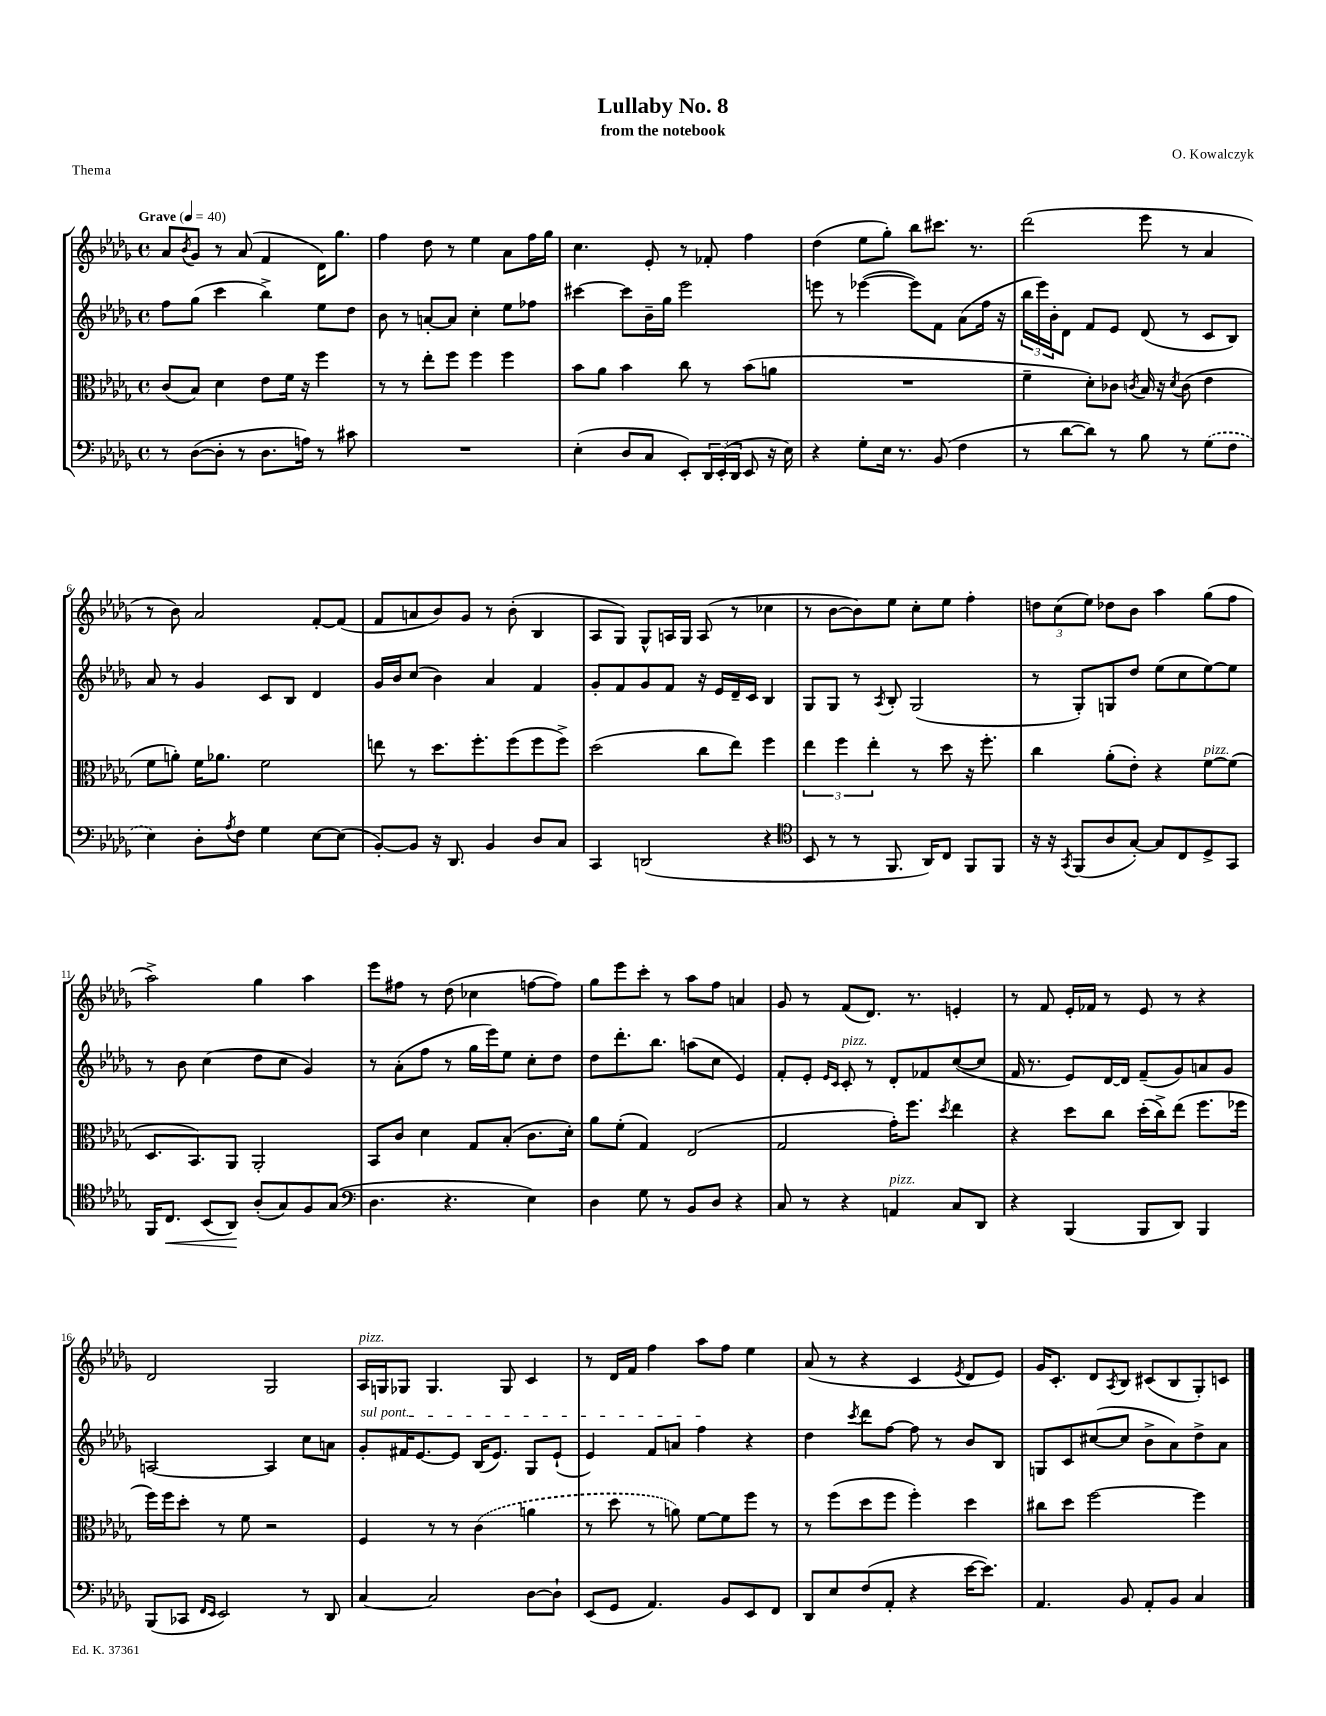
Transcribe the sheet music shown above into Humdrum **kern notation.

**kern	**dynam	**kern	**kern	**kern
*part4	*part4	*part3	*part2	*part1
*staff4	*staff4	*staff3	*staff2	*staff1
*clefF4	*	*clefC3	*clefG2	*clefG2
*k[b-e-a-d-g-]	*	*k[b-e-a-d-g-]	*k[b-e-a-d-g-]	*k[b-e-a-d-g-]
*M4/4	*	*M4/4	*M4/4	*M4/4
*met(c)	*	*met(c)	*met(c)	*met(c)
*MM40	*	*MM40	*MM40	*MM40
=1	=1	=1	=1	=1
!	!	!	!	!LO:TX:a:B:t=Grave
8r	.	(8c/L	8ff\L	8a-/L
.	.	.	.	8qb-/
([8D-\L	.	8B-/J)	(8gg-\J	8g-/J
8D-'\J]	.	4d-\	4ccc\	8r
8r	.	.	.	(8a-/
8.D-\L	.	8e-\L	4bb-^\)	4f/
.	.	16f\Jk	.	.
16An\Jk)	.	16r	.	.
8r	.	4ff\	8ee-\L	16d-\KL)
.	.	.	.	8.gg-\J
8c#X\	.	.	8dd-\J	.
=2	=2	=2	=2	=2
1r	.	8r	8b-\	4ff\
.	.	8r	8r	.
.	.	8ee-'\L	[8an'/L	8dd-\
.	.	8ff\J	8a/J]	8r
.	.	4ff\	4cc'\	4ee-\
.	.	4ff\	8ee-\L	8a-\L
.	.	.	8ff-X\J	16ff\L
.	.	.	.	16gg-\JJ
=3	=3	=3	=3	=3
(4E-'\	.	8b-\L	[4ccc#X\	4.cc\
.	.	8a-\J	.	.
8D-/L	.	4b-\	8ccc#\L]	.
8C/J	.	.	16b-~\L	8e-'/
.	.	.	16gg-\JJ	.
8EE-'/L)	.	8cc\	2eee-\	8r
24DD-/L	.	8r	.	8f-X'/
(24EE-'/	.	.	.	.
24DD-/JJ	.	.	.	.
8EE-/	.	(8b-\L	.	4ff\
16r	.	8an\J	.	.
16E-\)	.	.	.	.
=4	=4	=4	=4	=4
4r	.	1r	8eeen\	(4dd-\
.	.	.	8r	.
8G-'\L	.	.	([4eee-X\	8ee-\L
16E-\Jk	.	.	.	8gg-'\J)
8.r	.	.	.	.
.	.	.	8eee-\L])	8bb-\L
(8BB-/	.	.	8f\J	8.ccc#X\J
4F\	.	.	(8a-\L	.
.	.	.	.	8.r
.	.	.	16ff\Jk	.
.	.	.	16r	.
=5	=5	=5	=5	=5
8r	.	4f~\	24bb-\LL	(2ddd-\
.	.	.	24eee-\)	.
.	.	.	24b-'\J	.
[8d-\L	.	.	8d-\J	.
8d-\J])	.	8d-'\L)	8f/L	.
8r	.	8c-X\J	8e-/J	.
.	.	8qcn/	.	.
8B-\	.	16B-/	(8d-/	8eee-\
.	.	16r	.	.
.	.	8qd-/	.	.
8r	.	(8c\	8r	8r
(8G-\L	.	4e-\	8c/L	4a-/
8F\J	.	.	8B-/J)	.
!!LO:LB:g=z
=6	=6	=6	=6	=6
4E-\)	.	8f\L	8a-/	8r
.	.	8an'\J)	8r	8b-\)
8D-'\L	.	16f\KL	4g-/	2a-/
.	.	8.a-X\J	.	.
8qA-/	.	.	.	.
8F\J	.	.	.	.
4G-\	.	2f\	8c/L	.
.	.	.	8B-/J	.
[8E-\L	.	.	4d-/	[8f'/L
(8E-\J]	.	.	.	(8f/J]
=7	=7	=7	=7	=7
[8BB-'/L)	.	8een\	16g-/LL	8f/L
.	.	.	16b-/J	.
8BB-/J]	.	8r	(8cc/J	8an/
16r	.	8.dd-\L	4b-\)	8b-/)
8.DD-/	.	.	.	.
.	.	.	.	8g-/J
.	.	8.ff'\	.	.
4BB-/	.	.	4a-/	8r
.	.	(8ff\	.	(8b-'\
8D-/L	.	8ff\	4f/	4B-/
8C/J	.	8ff^\J)	.	.
=8	=8	=8	=8	=8
4CC/	.	(2dd-\	8g-'/L	8A-/L
.	.	.	8f/	8G-/J)
(2DDn/	.	.	8g-/	8G-^^/L
.	.	.	8f/J	16An/L
.	.	.	.	16G-/JJ
.	.	8cc\L	16r	(8A/
.	.	.	16e-/LL	.
.	.	8ee-\J)	16d-~/	8r
.	.	.	16c/JJ	.
4r	.	4ff\	4B-/	4cc-X\
=9	=9	=9	=9	=9
*clefC4	*	*	*	*
8BB-/	.	6ee-\	8G-/L	8r
8r	.	.	8G-/J	[8b-\L
.	.	6ff\	.	.
8r	.	.	8r	8b-\])
.	.	6ee-'\	.	.
.	.	.	8qA-/	.
8.FF/	.	.	8B-'/	8ee-\J
.	.	8r	(2G-/	8cc'\L
16AA-/KL)	.	.	.	.
8C/J	.	8dd-\	.	8ee-\J
8FF/L	.	16r	.	4ff'\
.	.	8.ff'\	.	.
8FF/J	.	.	.	.
=10	=10	=10	=10	=10
16r	.	4cc\	8r	12ddn\L
16r	.	.	.	.
.	.	.	.	(12cc\
8qGG-/	.	.	.	.
(8FF/L	.	.	8G-'/L)	.
.	.	.	.	12ee-\J)
8A-/	.	(8a-'\L	8Gn/	8dd-X\L
[8G-'/J)	.	8e-'\J)	8dd-/J	8b-\J
8G-/L]	.	4r	(8ee-\L	4aa-\
8C/	.	.	8cc\	.
!	!	!LO:TX:a:i:t=pizz.	!	!
8D-^/	.	[8f\L	[8ee-\)	(8gg-\L
8GG-/J	.	(8f\J]	8ee-\J]	8ff\J
!!LO:LB:g=z
=11	=11	=11	=11	=11
16FF/KL	.	8.D-/L	8r	2aa-^\)
!	!LO:HP:b	!	!	!
8.C/J	<	.	.	.
.	.	.	8b-\	.
.	.	8.BB-/)	.	.
(8BB-/L	.	.	(4cc\	.
8AA-/J)	.	8AA-/J	.	.
(8A-'/L	[	2AA-'/	8dd-\L	4gg-\
8G-/)	.	.	8cc\J	.
8F/	.	.	4g-/)	4aa-\
(8G-/J	.	.	.	.
=12	=12	=12	=12	=12
*clefF4	*	*	*	*
4.D-\	.	8BB-/L	8r	8eee-\L
.	.	8c/J	(8a-'\L	8ff#X\J
.	.	4d-\	8ff\J	8r
4.r	.	.	8r	(8dd-\
.	.	8G-/L	16gg-\LL	4cc-X\
.	.	.	16eee-\J)	.
.	.	(8B-'/J	8ee-\J	.
4E-\)	.	8.c\L	8cc'\L	[8ffn\L
.	.	.	8dd-\J	8ff\J])
.	.	16d-'\Jk)	.	.
=13	=13	=13	=13	=13
4D-\	.	8a-\L	8dd-\L	8gg-\L
.	.	(8f'\J	8.ddd-'\	8eee-\
8G-\	.	4G-/)	.	8ccc'\J
.	.	.	8.bb-\J	.
8r	.	.	.	8r
8BB-/L	.	(2E-/	(8aan\L	8aa-\L
8D-/J	.	.	8cc\J	8ff\J
4r	.	.	4e-/)	4an/
=14	=14	=14	=14	=14
8C/	.	2G-/	8f'/L	8g-/
8r	.	.	8e-'/J	8r
.	.	.	16qqe-/LL	.
.	.	.	16qqc/JJ	.
!	!	!	!LO:TX:a:i:t=pizz.	!
4r	.	.	8c'/	(8f/L
.	.	.	8r	8.d-/J)
!LO:TX:a:i:t=pizz.	!	!	!	!
4AAn/	.	16g-'\KL)	8d-'/L	.
.	.	8.ff\J	.	8.r
.	.	.	8f-X/	.
.	.	8qdd-/	.	.
8C/L	.	4ee-\	([8cc/	4en'/
8DD-/J	.	.	8cc/J]	.
=15	=15	=15	=15	=15
4r	.	4r	16f/	8r
.	.	.	8.r	.
.	.	.	.	8f/
(4BBB-/	.	8dd-\L	8e-/L)	16e-'/LL
.	.	.	.	16f-X/JJ
.	.	8cc\J	[16d-/L	8r
.	.	.	16d-/JJ]	.
8BBB-/L	.	(16dd-'\LL	(8f~/L	8e-/
.	.	16cc^\J)	.	.
8DD-/J)	.	(8ee-\J	8g-/)	8r
4BBB-/	.	8.ff\L	8an/	4r
.	.	.	8g-/J	.
.	.	16ff-X\Jk	.	.
!!LO:LB:g=z
=16	=16	=16	=16	=16
(8BBB-/L	.	16ff\LL)	[2An/	2d-/
.	.	16ff\J	.	.
8CC-X/J	.	8dd-'\J	.	.
16qqFF/LL	.	.	.	.
16qqEE-/JJ	.	.	.	.
2EE-/)	.	8r	.	.
.	.	8f\	.	.
.	.	2r	4A/]	2G-/
8r	.	.	8cc\L	.
8DD-/	.	.	8an\J	.
=17	=17	=17	=17	=17
!	!	!	!	!LO:TX:a:i:t=pizz.
!	!	!	!LO:TX:a:i:t=sul pont.	!
[4C/	.	4F/	8g-'/L	16A-/LL
.	.	.	.	16Gn/J
.	.	.	16f#X/K	8G-X/J
.	.	.	[8.e-/	.
2C/]	.	8r	.	4.G-/
.	.	8r	8e-/J]	.
.	.	(4c\	(16B-/KL	.
.	.	.	8.e-/J)	.
.	.	.	.	8G-/
[8D-\L	.	4an\	8G-/L	4c/
8D-`\J]	.	.	(8e-`/J	.
=18	=18	=18	=18	=18
(8EE-/L	.	8r	4e-/)	8r
8GG-/J	.	8dd-\	.	16d-/LL
.	.	.	.	16f/JJ
4.AA-/)	.	8r	8f/L	4ff\
.	.	8an\)	8an/J	.
.	.	[8f\L	4ff\	8aa-\L
8BB-/L	.	8f\]	.	8ff\J
8EE-/	.	8ff\J	4r	4ee-\
8FF/J	.	8r	.	.
=19	=19	=19	=19	=19
8DD-/L	.	8r	4dd-\	(8a-/
8E-/	.	(8ff\L	.	8r
.	.	.	8qccc/	.
(8F/	.	8dd-\	8ddd-\L	4r
8AA-'/J	.	8ff\J	[8ff\J	.
4r	.	4ff'\)	8ff\]	4c/
.	.	.	8r	.
.	.	.	.	8qe-/
[16e-\KL	.	4dd-\	8b-/L	8d-/L
8.e-\J])	.	.	.	.
.	.	.	8B-/J	8e-/J)
=20	=20	=20	=20	=20
4.AA-/	.	8cc#X\L	8Gn/L	16g-/KL
.	.	.	.	8.c'/J
.	.	8dd-\J	8c/	.
.	.	[2ff\	([8cc#X/	8d-/L
.	.	.	.	8qA-/
8BB-/	.	.	8cc#/J]	8B-/J
8AA-'/L	.	.	8b-^\L	(8c#X/L
8BB-/J	.	.	8a-\)	8B-/
4C/	.	4ff\]	8dd-^\	8G-'/)
.	.	.	8a-\J	8cn/J
==	==	==	==	==
*-	*-	*-	*-	*-
